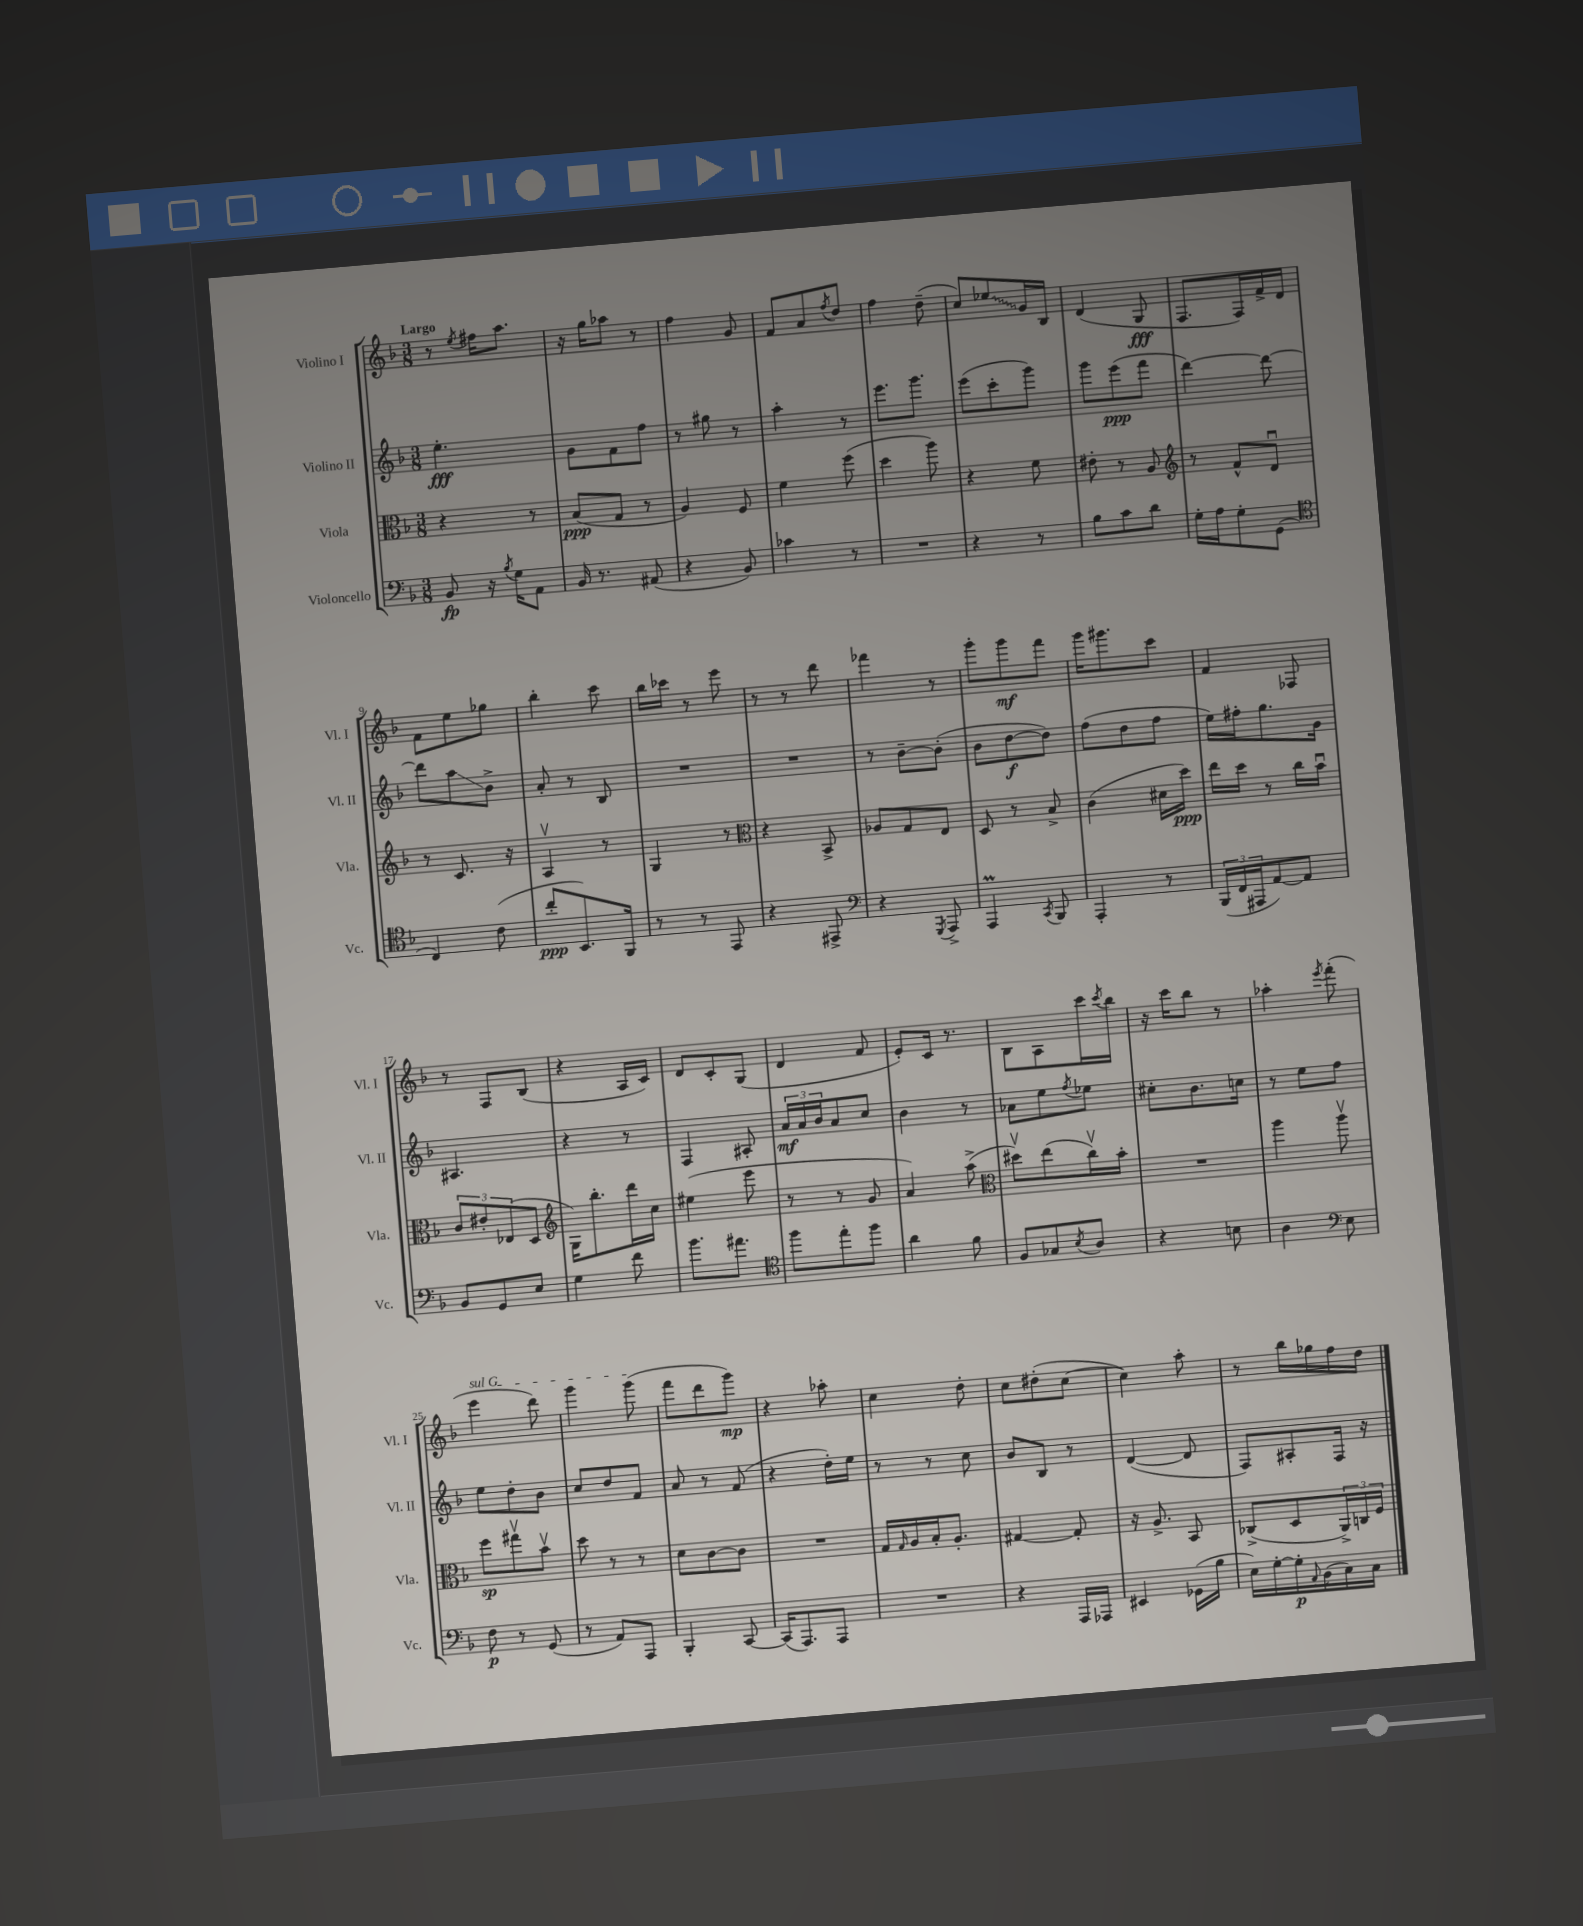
<<
\new StaffGroup <<
\new Staff = "s0" \with { instrumentName = "Violino I" shortInstrumentName = "Vl. I" } {
    \clef treble \key f \major \numericTimeSignature \time 3/8 \tempo "Largo"
    r8 \acciaccatura { e''8 } fis''16 a''8. |
    r16 g''16 aes''8 r8 |
    f''4 g'8 |
    f'8 a'8 \acciaccatura { f''8 } d''8 |
    f''4 d''8--( |
    c''8) \once \override Glissando.style = #'zigzag ees''8\glissando g'16 bes16 |
    d'4( g8\fff |
    f8. f16) f'16-> d'16 |
    f'8 e''8 ges''8 |
    bes''4-. c'''8 |
    bes''16 ces'''16 r8 e'''8 |
    r8 r8 d'''8 |
    fes'''4 r8 |
    g'''8-. g'''8\mf f'''8 |
    g'''16 gis'''8. c'''8 |
    f'4 fes8 |
    r8 f8 bes8( |
    r4 a16 c'16) |
    d'8 c'8-. g8( |
    d'4 f'8 |
    e'8-.) c'16 r8. |
    bes8 a8 c'''16 \acciaccatura { c'''8 } bes''16 |
    r16 c'''16 bes''8 r8 |
    aes''4-. \acciaccatura { e'''8 } f'''8-.( |
    \once \override TextSpanner.bound-details.left.text = \markup { \italic "sul G" } e'''4\startTextSpan d'''8) |
    g'''4 g'''8\stopTextSpan( |
    f'''8 d'''8 g'''8\mp) |
    r4 aes''8-. |
    c''4 d''8-. |
    c''8 dis''8-.( c''8~ |
    c''4) a''8-. |
    r8 bes''16 ges''16 f''16 d''16 \bar "|." |
}
\new Staff = "s1" \with { instrumentName = "Violino II" shortInstrumentName = "Vl. II" } {
    \clef treble \key f \major \numericTimeSignature \time 3/8
    e''4.-.\fff |
    g'8 f'8 f''8 |
    r8 gis''8 r8 |
    a''4-. r8 |
    e'''8. g'''8. |
    e'''8( c'''8-. g'''8) |
    g'''8 e'''8\ppp( f'''8 |
    d'''4~) d'''8~ |
    d'''8 a''8\glissando bes'8-> |
    a'8-. r8 bes8 |
    R4. |
    R4. |
    r8 bes'8~-- bes'8-.( |
    bes'8 d''8~\f d''8) |
    f''8( d''8 f''8 |
    e''16) fis''16-. g''8. g'16 |
    ais4. |
    r4 r8 |
    f4 ais8-. |
    \tuplet 3/2 { a'16\mf a'16 bes'16 } a'8 c''8 |
    bes'4 r8 |
    aes'8 e''8 \acciaccatura { f''8 } ees''8 |
    cis''8-. bes'8. c''16 |
    r8 e''8 f''8 |
    e''8 d''8-. bes'8 |
    c''8 d''8 f'8 |
    a'8 r8 f'8( |
    r4 d''16-.) e''16 |
    r8 r8 c''8 |
    bes'8 bes8 r8 |
    d'4~( d'8 |
    f8) ais8-. f16 r16 \bar "|." |
}
\new Staff = "s2" \with { instrumentName = "Viola" shortInstrumentName = "Vla." } {
    \clef alto \key f \major \numericTimeSignature \time 3/8
    r4 r8 |
    bes8\ppp( g8 r8 |
    a4) f8 |
    f'4 f''8( |
    d''4 a''8) |
    r4 f'8 |
    eis'8-. r8 a8 |
    \clef treble r8 f'8-^ d'8\downbow |
    r8 c'8. r16 |
    a4\upbow r8 |
    g4 r8 |
    \clef alto r4 bes,8-> |
    aes8 g8 e8 |
    d8 r8 bes8-> |
    c'4( dis'16 d''16\ppp) |
    e''16 d''16 r8 c''16 bes'16\downbow |
    \tuplet 3/2 { c'8 eis'8-. ees8( } d8 |
    \clef treble g16) bes''8.-. d'''16 c''16 |
    eis''4( e'''8 |
    r8 r8 g'8 |
    a'4) a''8->( |
    \clef alto dis''8\upbow) e''8( c''16\upbow) bes'16-. |
    R4. |
    a''4 a''8\upbow |
    f''8\sp gis''8\upbow bes'8\upbow |
    d''8 r8 r8 |
    d'8 c'8~ c'8 |
    R4. |
    g16 \grace { g16 } a16 bes16-. a8.-. |
    gis4~ gis8-. |
    r16 a8.-> bes,8 |
    ces8->( d8 \tuplet 3/2 { a,16->) c16 f16 } \bar "|." |
}
\new Staff = "s3" \with { instrumentName = "Violoncello" shortInstrumentName = "Vc." } {
    \clef bass \key f \major \numericTimeSignature \time 3/8
    bes,8\fp r16 \acciaccatura { bes8 } g16 a,8 |
    bes,16 r8. ais,8( |
    r4 bes,8) |
    ces'4 r8 |
    R4. |
    r4 r8 |
    bes8 c'8 d'8 |
    g16-. a16 g8-. g,8( |
    \clef tenor c4) c'8( |
    c''8-.\ppp bes,8.) f,16 |
    r8 r8 e,8 |
    r4 eis,8-> |
    \clef bass r4 \acciaccatura { g,,8 } a,,8-> |
    a,,4\prall \acciaccatura { c,8 } bes,,8 |
    a,,4-. r8 |
    \tuplet 3/2 { bes,,16( f,16 ais,,16 } a,8~) a,8 |
    bes,8 g,8 e8 |
    g4 f'8 |
    bes'8. ais'8. |
    \clef tenor f''8 e''8-. f''8 |
    a'4 f'8 |
    f8 ges8 \acciaccatura { bes8 } a8 |
    r4 b8 |
    a4 \clef bass e8 |
    f8\p r8 g,8( |
    r8 a,8) a,,8 |
    bes,,4-. c,8~ |
    c,16( a,,8.) a,,8 |
    R4. |
    r4 a,,16 aes,,16 |
    eis,4 ges,16( bes16 |
    e16) g16~-. g16-.\p \appoggiatura { a,8 } bes,16( c16) c16 \bar "|." |
}
>>
>>
